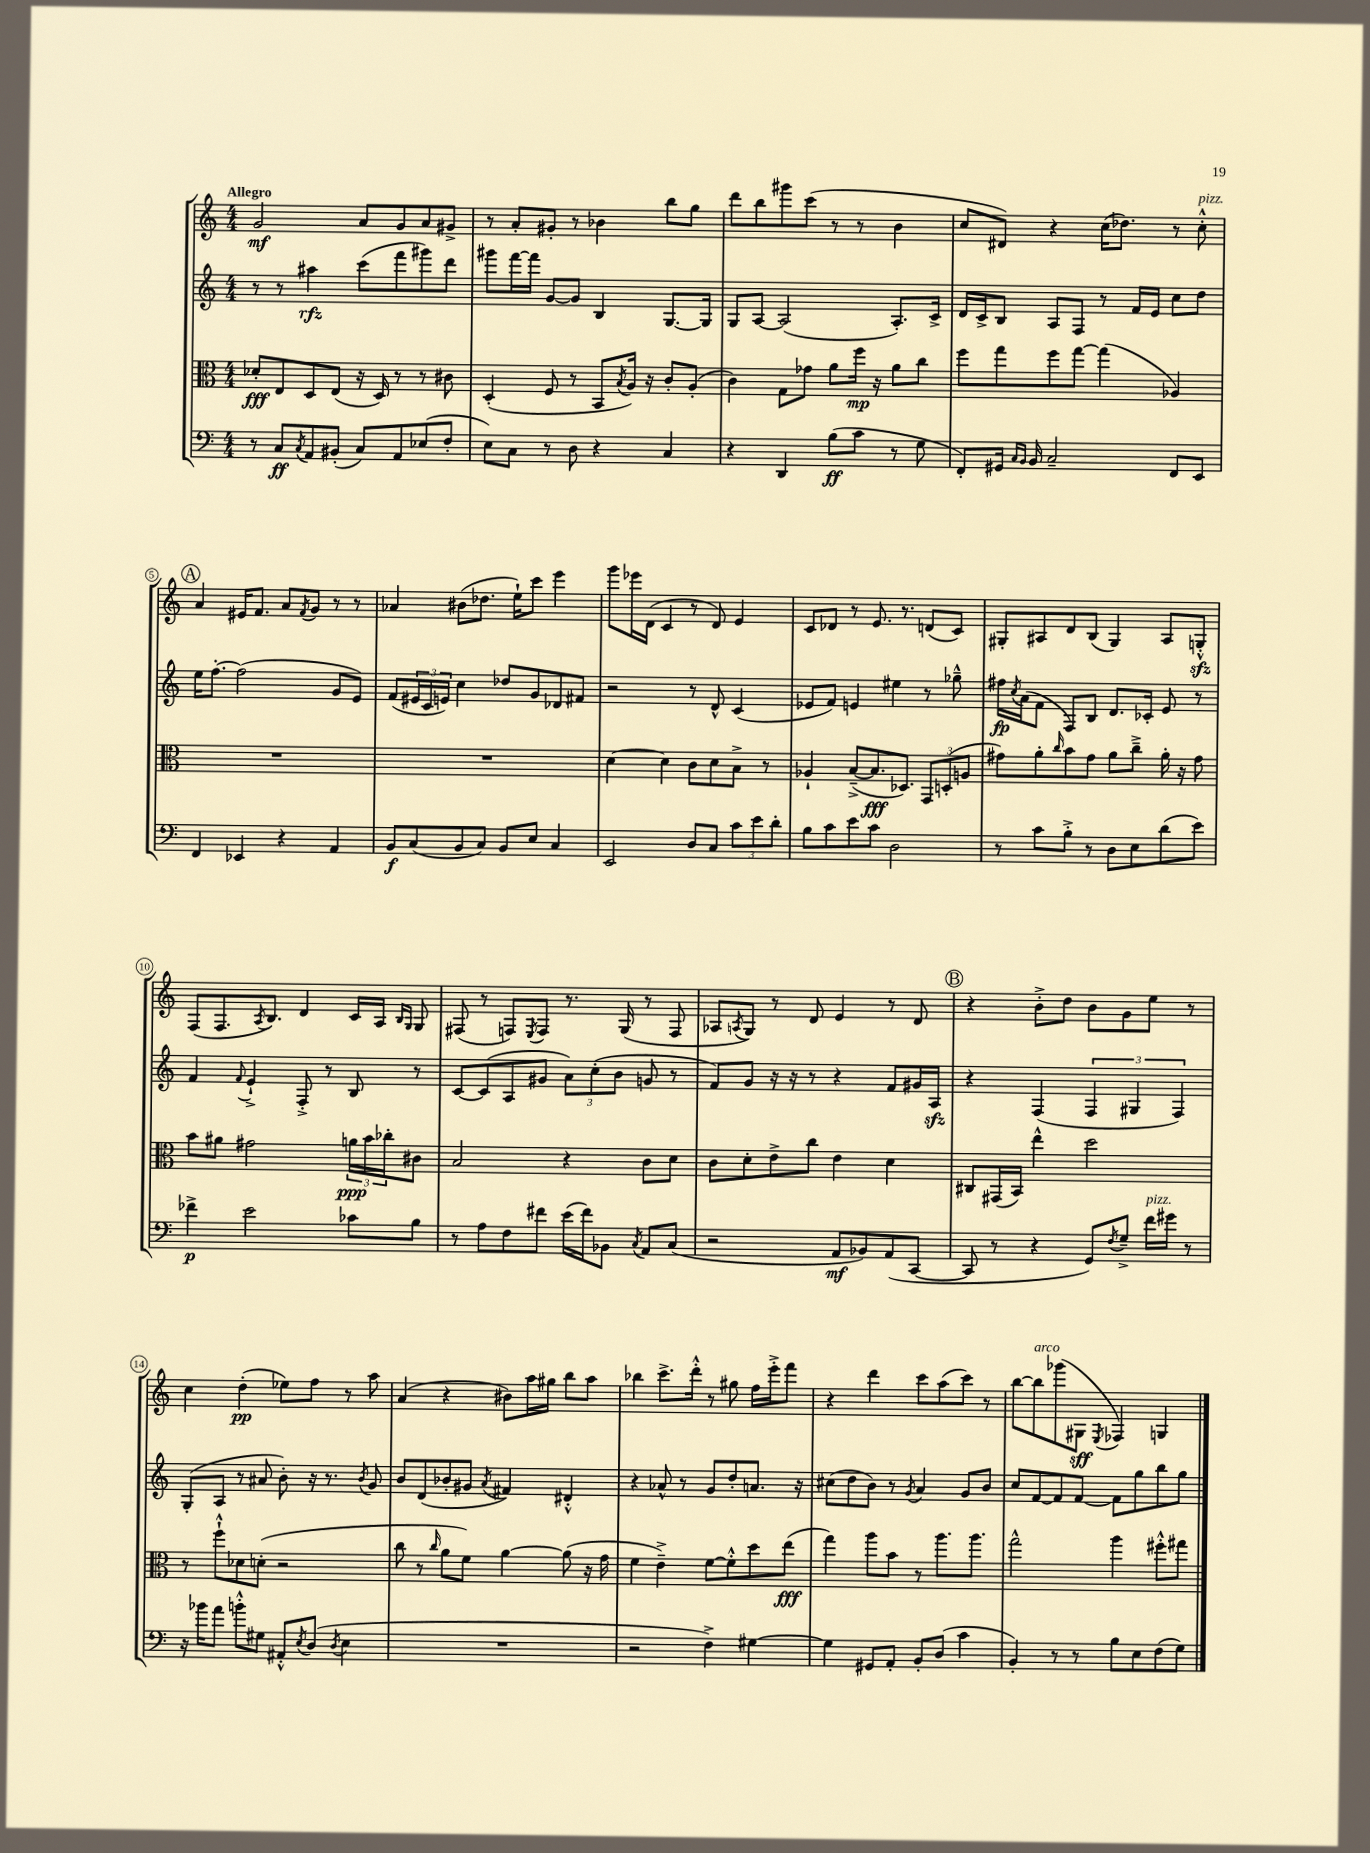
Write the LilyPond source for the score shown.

<<
\new StaffGroup <<
\new Staff = "s0" {
    \clef treble \key c \major \numericTimeSignature \time 4/4 \tempo "Allegro"
    g'2\mf a'8 g'8 a'8 gis'8-> |
    r8 a'8-. gis'8-. r8 bes'4 b''8 g''8 |
    d'''8 b''8 gis'''8 c'''8( r8 r8 b'4 |
    c''8 dis'8) r4 c''16( des''8.) r8 c''8-.-^^\markup { \italic "pizz." } |
    \mark \markup { \circle "A" } a'4 eis'16 f'8. a'8 \acciaccatura { f'8 } g'8 r8 r8 |
    aes'4 bis'8( des''8. e''16-!) c'''8 e'''4 |
    g'''8 ees'''16 d'16( c'4 r8 d'8) e'4 |
    c'8 des'8 r8 e'8. r8. d'8( c'8) |
    gis8-. ais8 d'8 b8( gis4) ais8 g8-.-^\sfz |
    f8( f8. \acciaccatura { a8 } b8.) d'4 c'16 a16 \grace { b16 g16 } g8 |
    fis8( r8 f8) \acciaccatura { e8 } f8 r8. g16( r8 f8 |
    aes8 \acciaccatura { a8 } g8) r8 d'8 e'4 r8 d'8 |
    \mark \markup { \circle "B" } r4 b'8-.-> d''8 b'8 g'8 e''8 r8 |
    c''4 d''4-.\pp( ees''8) f''8 r8 a''8 |
    a'4( r4 bis'8) a''16 gis''16 b''8 a''8 |
    bes''4 c'''8.-> d'''16-.-^ r8 gis''8 f''16 e'''16-.-> f'''8 |
    r4 d'''4 c'''8 a''8( c'''8) r8 |
    b''8~ b''8^\markup { \italic "arco" } ges'''8( gis8\sff \acciaccatura { e8 } fes4) g4 \bar "|." |
}
\new Staff = "s1" {
    \clef treble \key c \major \numericTimeSignature \time 4/4
    r8 r8 ais''4\rfz c'''8( f'''8 gis'''8) d'''8 |
    gis'''8 f'''16~ f'''16 g'8~ g'8 b4 g8.~ g16 |
    g8 a8~ a2( a8.-.) c'16-> |
    d'16 c'16-> b8 a8 f8 r8 f'16 e'16 c''8 d''8 |
    \mark \markup { \circle "A" } e''16 f''8.~-. f''2( g'8 e'8) |
    f'8( \tuplet 3/2 { eis'16 c'16 e'16) } c''4 des''8 g'8 des'8 fis'8 |
    r2 r8 d'8-^ c'4( |
    ees'8 f'8) e'4 eis''4 r8 ges''8---^ |
    fis''16\fp \acciaccatura { c''8 } a'16( f'8 f8) b8 d'8. ces'16-. e'8 r8 |
    f'4 \appoggiatura { f'8 } e'4-!-> f8-.-> r8 b8 r8 |
    c'8~ c'8( a8 gis'8 \tuplet 3/2 { a'8) c''8-.( b'8 } g'8 r8 |
    f'8) g'8 r16 r16 r8 r4 f'8 gis'16 a16\sfz |
    \mark \markup { \circle "B" } r4 f4( \tuplet 3/2 { f4 gis4 f4) } |
    g8-.( a8 r8 ais'8 b'8-.) r16 r8. \acciaccatura { b'8 } g'8 |
    b'8 d'8( bes'8-. gis'8 \acciaccatura { a'8 } fis'4) dis'4-.-^ |
    r4 aes'8-^ r8 g'8 d''8-. a'8. r16 |
    cis''8( d''8 b'8) r8 \acciaccatura { g'8 } a'4 g'8 b'8 |
    c''8 f'8~ f'8 f'8~ f'8 g''8 b''8 g''8 \bar "|." |
}
\new Staff = "s2" {
    \clef alto \key c \major \numericTimeSignature \time 4/4
    des'8-.\fff e8 d8 e8( r16 d16) r8 r8 cis'8 |
    d4-.( f8 r8 b,8 \acciaccatura { b8 } a16) r16 c'8-. a8-.( |
    c'4) g8 ges'8 a'8 f''16\mp r16 a'8 c''8 |
    f''8 g''8 f''8 g''8~ g''4( aes4) |
    \mark \markup { \circle "A" } R1 |
    R1 |
    d'4~ d'4 c'8 d'8 b8-> r8 |
    aes4-! b8~--->( b8.\fff des8.) \tuplet 3/2 { g,8 d8-.( a8 } |
    gis'8) a'8-. \grace { c''16 } b'8 gis'8 a'8 c''8---> a'16-. r16 gis'8 |
    b'8 ais'8 gis'2 \tuplet 3/2 { a'16\ppp b'16 ces''16-. } cis'8 |
    b2 r4 c'8 d'8 |
    c'8 d'8-. e'8-> c''8 e'4 d'4 |
    \mark \markup { \circle "B" } cis8 gis,16( b,16) e''4-^ d''2 |
    r8 f''8-!-^ des'8 d'8-.( r2 |
    c''8 r8 \grace { c''16 } a'8 f'8) a'4~ a'8( r16 g'16 |
    f'4 e'4--->) f'8~ f'8-.-^ d''8 e''8\fff( |
    g''4) a''8 b'8 r8 a''8. a''8. |
    g''2-^ a''4 fis''8-.-^ gis''8 \bar "|." |
}
\new Staff = "s3" {
    \clef bass \key c \major \numericTimeSignature \time 4/4
    r8 c8\ff \acciaccatura { c8 } a,8 bis,8-.( c8) a,8 ees8( f8-. |
    e8) c8 r8 d8 r4 c4 |
    r4 d,4 b8\ff( c'8 r8 g8 |
    f,8-.) gis,16 \grace { c16 b,16 } b,16 c2-- f,8 e,8 |
    \mark \markup { \circle "A" } f,4 ees,4 r4 a,4 |
    b,8\f c8( b,8 c8) b,8 e8 c4 |
    e,2 d8 c8 \tuplet 3/2 { c'8 e'8 d'8-. } |
    b8 c'8 e'8 c'8 d2 |
    r8 c'8 b8-.-> r8 d8 e8 d'8( e'8) |
    fes'4->\p e'2 ces'8 b8 |
    r8 a8 f8 fis'8 e'16( fis'16) bes,8 \acciaccatura { c8 } a,8 c8( |
    r2 a,8\mf bes,8) a,8( c,8~ |
    \mark \markup { \circle "B" } c,8 r8 r4 g,8) \acciaccatura { f8 } g8---> f'16^\markup { \italic "pizz." } gis'16 r8 |
    r16 bes'16 a'8 b'8-.-^ gis8 ais,8-.-^ \acciaccatura { e8 } d8( \acciaccatura { d8 } e4 |
    R1 |
    r2 f4->) gis4~ |
    gis4 gis,8 a,8-. b,8-. d8( c'4 |
    b,4-.) r8 r8 b8 e8 f8( g8) \bar "|." |
}
>>
>>
\layout { \context { \Score \override BarNumber.stencil = #(make-stencil-circler 0.1 0.3 ly:text-interface::print) } }
